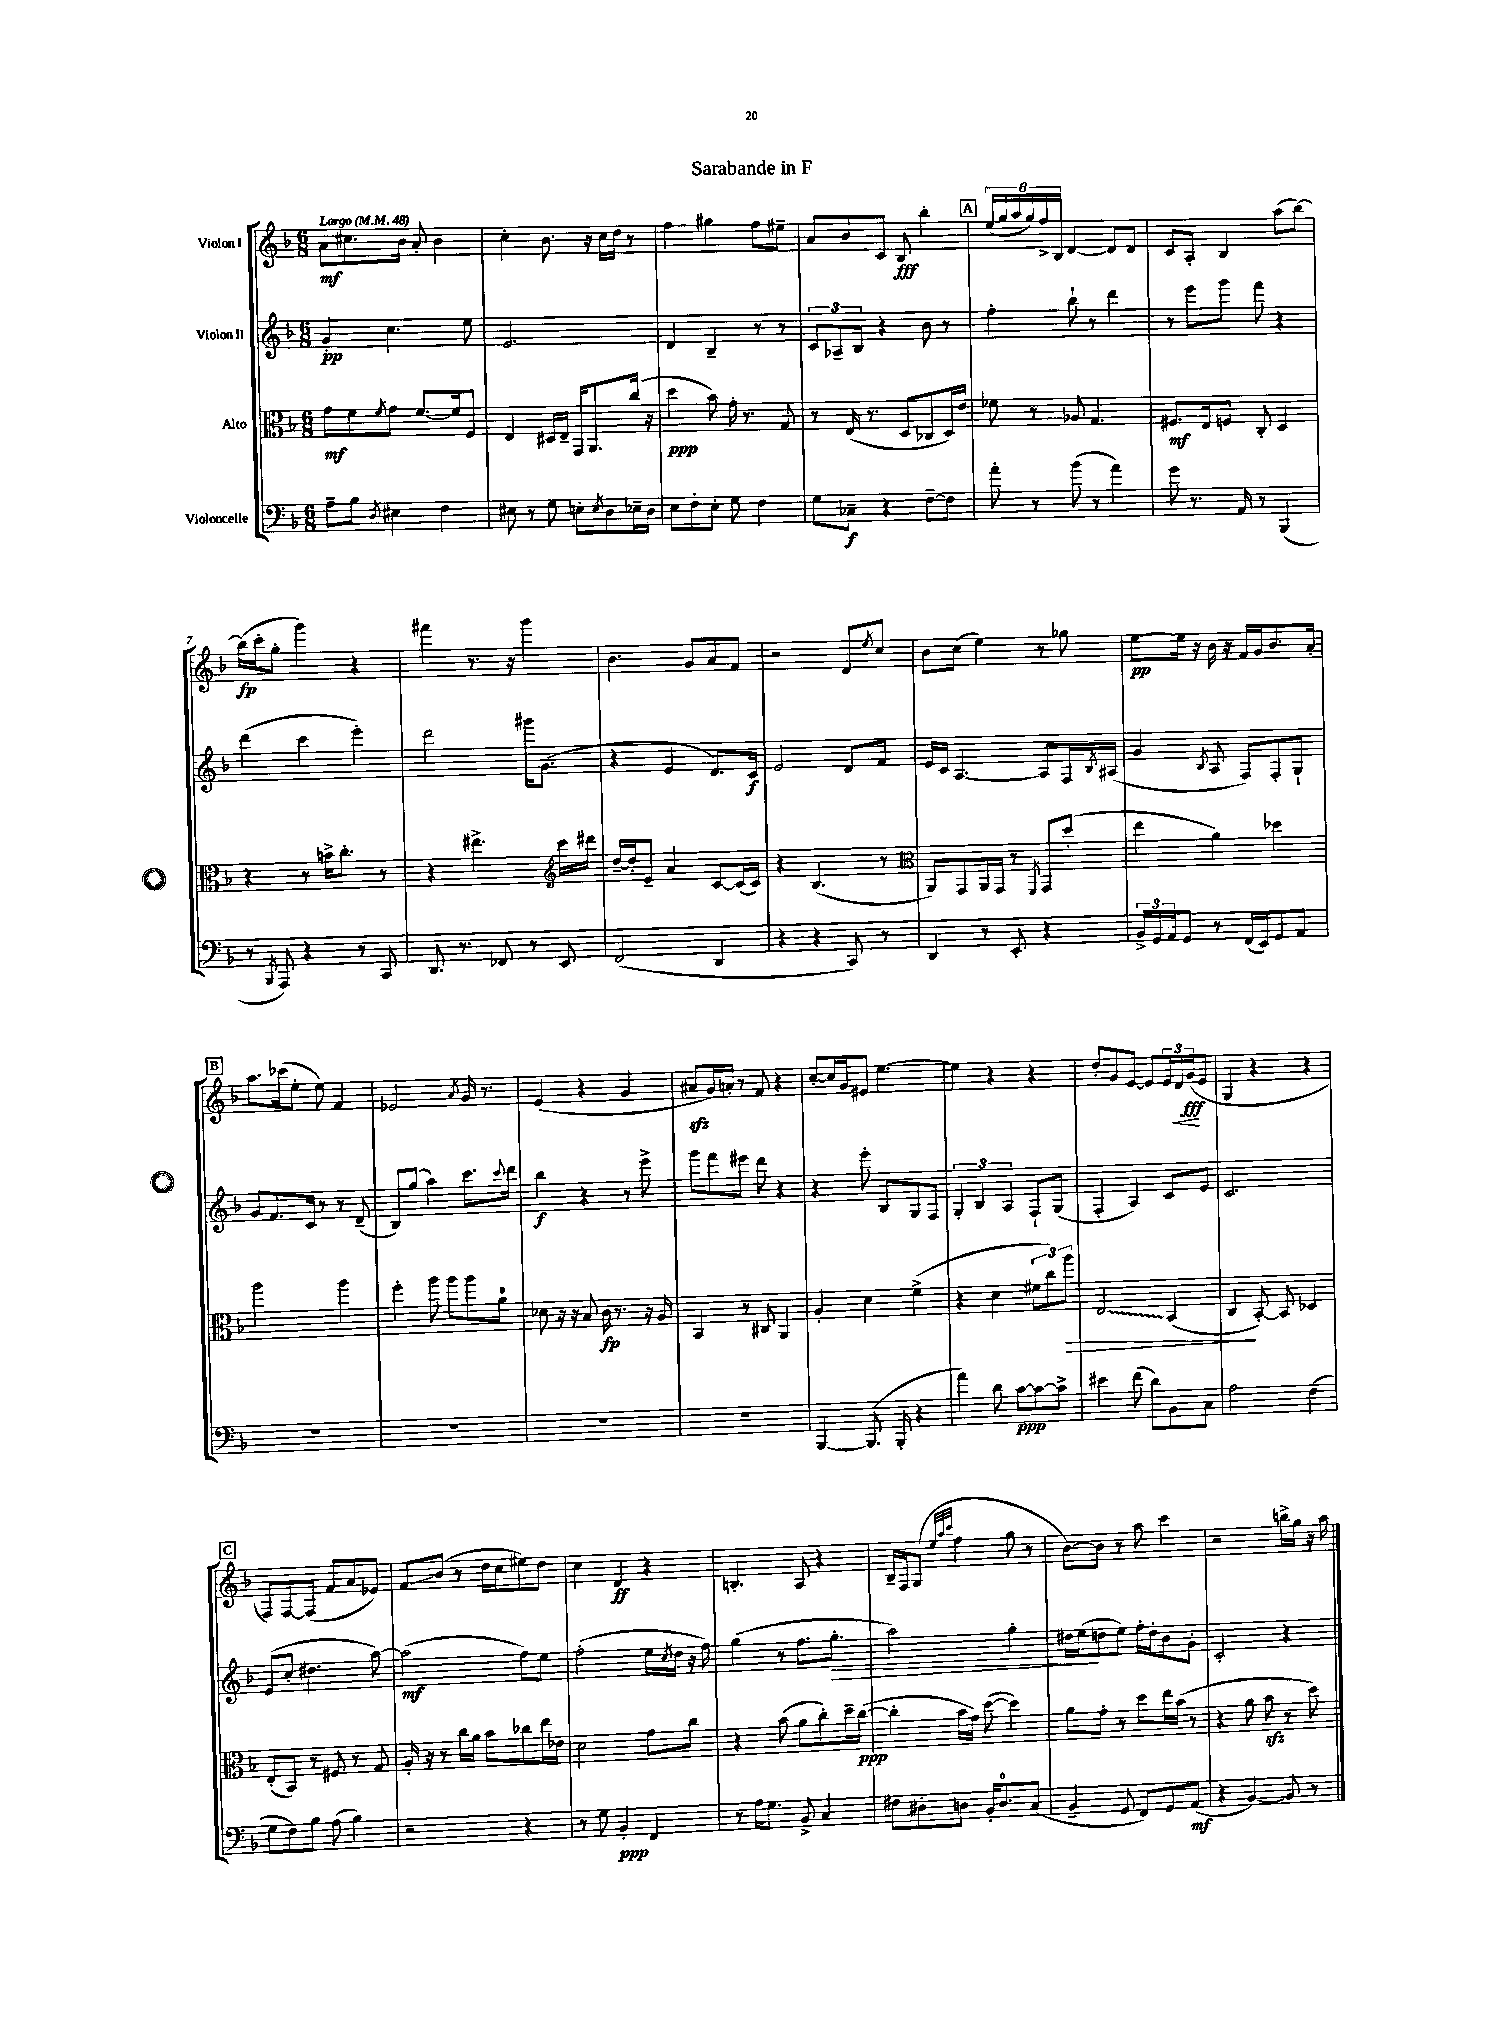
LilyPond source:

\header { title = "Sarabande in F" }
<<
\new StaffGroup <<
\new Staff = "s0" \with { instrumentName = "Violon I" } {
    \clef treble \key f \major \numericTimeSignature \time 6/8 \tempo "Largo" 4 = 48
    a'8\mf cis''8. bes'16 a'8-. bes'4 |
    c''4-. bes'8. r16 c''16 d''16 r8 |
    f''4 gis''4 f''8 eis''8-- |
    a'8 bes'8 c'8 bes8\fff bes''4-. |
    \mark \markup { \box "A" } \tuplet 6/4 { e''16( g''16 a''16 g''16) f''16-> bes16 } d'4~ d'8 d'8 |
    c'8 a8-. bes4 a''8( bes''8~) |
    bes''16\fp( c'''16-. g''8-. g'''4) r4 |
    fis'''4 r8. r16 g'''4 |
    bes'4. g'8 a'8 f'8 |
    r2 d'8 \acciaccatura { e''8 } c''8 |
    bes'8 c''8( e''4) r8 ges''8 |
    e''8~\pp e''16 r16 bes'16 r16 f'16 g'16 bes'8. a'16-. |
    \mark \markup { \box "B" } a''8. ces'''16( e''8-. e''8) f'4 |
    ees'2 \acciaccatura { a'8 } g'16 r8. |
    e'4( r4 g'4 |
    ais'8\sfz g'16) a'16-. r8 f'8 r4 |
    c''8~-. c''16 g'16 eis'8 e''4.~ |
    e''4 r4 r4 |
    d''8-. g'8 e'8~ e'8 \tuplet 3/2 { e'16 d'16\< g'16\fff\!( } e'8 |
    g4 r4 r4 |
    \mark \markup { \box "C" } f8) f8~ f8( f'8 a'8 ees'8) |
    f'8\glissando bes'8( r8 d''16 c''16 eis''8) d''8 |
    c''4 d'4\ff r4 |
    b4.-. a8 r4 |
    bes16-- f16 g8( \grace { e''32 a''32 c'''32 } f''4 g''8 r8 |
    bes'8~) bes'8 r8 a''8 c'''4 |
    r2 b''16-> g''16 r16 a''16 \bar "|." |
}
\new Staff = "s1" \with { instrumentName = "Violon II" } {
    \clef treble \key f \major \numericTimeSignature \time 6/8
    g'4-.\pp c''4. e''8 |
    e'2. |
    d'4 bes4-- r8 r8 |
    \tuplet 3/2 { c'8 aes8-- bes8 } r4 bes'8 r8 |
    \mark \markup { \box "A" } f''4-. bes''8-! r8 d'''4 |
    r8 e'''8 g'''8 f'''8 r4 |
    d'''4( c'''4 e'''4-.) |
    d'''2 gis'''16 g'8.( |
    r4 e'4 d'8.) c'16\f |
    e'2 d'8 f'8 |
    e'16 c'16 a4.~ a8 f16 \acciaccatura { bes8 } ais16( |
    g'4 \acciaccatura { bes8 } a8 f8) f8-. g8-! |
    \mark \markup { \box "B" } g'8 f'8. c'16 r8 r8 d'8--( |
    bes8) g''8( a''4) c'''8. \appoggiatura { c'''8 } d'''16 |
    bes''4\f r4 r8 e'''8-> |
    g'''8 f'''8 eis'''8 d'''8 r4 |
    r4 e'''8-. bes8 g8 f8 |
    \tuplet 3/2 { g4-. bes4 a4 } f8-! g8( |
    f4-. a4) c'8 e'8 |
    c'2. |
    \mark \markup { \box "C" } e'8( c''8-. dis''4. a''8~) |
    a''2\mf( f''8) e''8 |
    f''2-.( e''16 \acciaccatura { c''8 } d''16 r16 f''16) |
    g''4( r8 f''8. g''8.-.\> |
    a''2) g''4-. |
    dis''16 e''16\!( d''8 e''8) f''16-. d''16-. bes'8 g'8-. |
    c'2-. r4 \bar "|." |
}
\new Staff = "s2" \with { instrumentName = "Alto" } {
    \clef alto \key f \major \numericTimeSignature \time 6/8
    g'8\mf f'8 \acciaccatura { f'8 } g'8 f'8.~ f'16 f8 |
    e4 dis16 e16-- g,16 a,8. c''16( r16 |
    d''4\ppp bes'8) g'16-. r8. g8 |
    r8 e16( r8. d8 ces8 d16) e'16 |
    \mark \markup { \box "A" } fes'8 r8 aes8 g4. |
    fis8.\mf e16 f8 c8-. d4 |
    r4 r8 b'16-> c''8.-. r8 |
    r4 eis''4.-> \clef treble c'''16 dis'''16 |
    d''16~-- d''16-. e'8-- a'4 c'8~ c'16( c'16) |
    r4 bes4.( r8 |
    \clef alto a,8) g,8 a,16 g,16 r8 \acciaccatura { f,8 } g,8 d''8-.( |
    e''4 a'4) des''4 |
    \mark \markup { \box "B" } a''2 a''4 |
    f''4-. a''8 a''8 a''8 a'8-0 |
    des'8 r16 r16 bes8 c'16\fp r8. r16 a16 |
    bes,4 r8 cis8 a,4 |
    a4-. d'4 f'4->( |
    r4 d'4 \tuplet 3/2 { fis'8 c''8) a''8\> } |
    \once \override Glissando.style = #'zigzag e2\glissando bes,4( |
    c4\! bes,8~-.) bes,8 des4 |
    \mark \markup { \box "C" } e8-.( bes,8) r8 fis8 r8 g8 |
    a16-. r16 r8 c''16 a'16 bes'8 ces''8 e''16 ees'16 |
    d'2 g'8 c''8 |
    r4 bes'8( a'8 c''8-.) d''16-- c''16~\ppp( |
    c''4-. bes'16 g'16) d''8~( d''4) |
    a'8 g'8-. r8 d''8 e''16 bes'16( r8 |
    r4 a'8 bes'8\sfz r8 d''8) \bar "|." |
}
\new Staff = "s3" \with { instrumentName = "Violoncelle" } {
    \clef bass \key f \major \numericTimeSignature \time 6/8
    a8-- bes8 \acciaccatura { d8 } eis4 f4 |
    eis8 r8 g8 e8-. \acciaccatura { e8 } d8 ees16-- d16 |
    e8 f8-. e8-. g8 f4 |
    g8 ces8--\f r4 f8~-- f8 |
    \mark \markup { \box "A" } a'8-. r8 bes'8( r8 a'4) |
    g'8 r8. a,16 r8 bes,,4( |
    r8 \acciaccatura { bes,,8 } a,,8) r4 r8 c,8 |
    d,8. r8. fes,8 r8 e,8 |
    f,2( d,4 |
    r4 r4 c,8) r8 |
    d,4 r8 e,8-. r4 |
    \tuplet 3/2 { bes,16-> g,16 a,16 } g,8 r8 f,16( e,16) g,8 a,8 |
    \mark \markup { \box "B" } R2. |
    R2. |
    R2. |
    R2. |
    bes,,4~ bes,,8.( bes,,16-. r4 |
    a'4) d'8 c'8~\ppp c'8~ c'8-> |
    eis'4 f'8( d'8) bes,8 c8 |
    a2 f4( |
    \mark \markup { \box "C" } g8 f8) bes8 a8( bes4) |
    r2 r4 |
    r8 g8 bes,4-.\ppp f,4 |
    r8 a16 g8. bes,8-> c4 |
    fis8 dis8-. d8 bes,16-. d8.-0 c8( |
    bes,4-- g,8 f,8) g,8 a,8\mf( |
    r4 bes,4~) bes,8 r8 \bar "|." |
}
>>
>>
